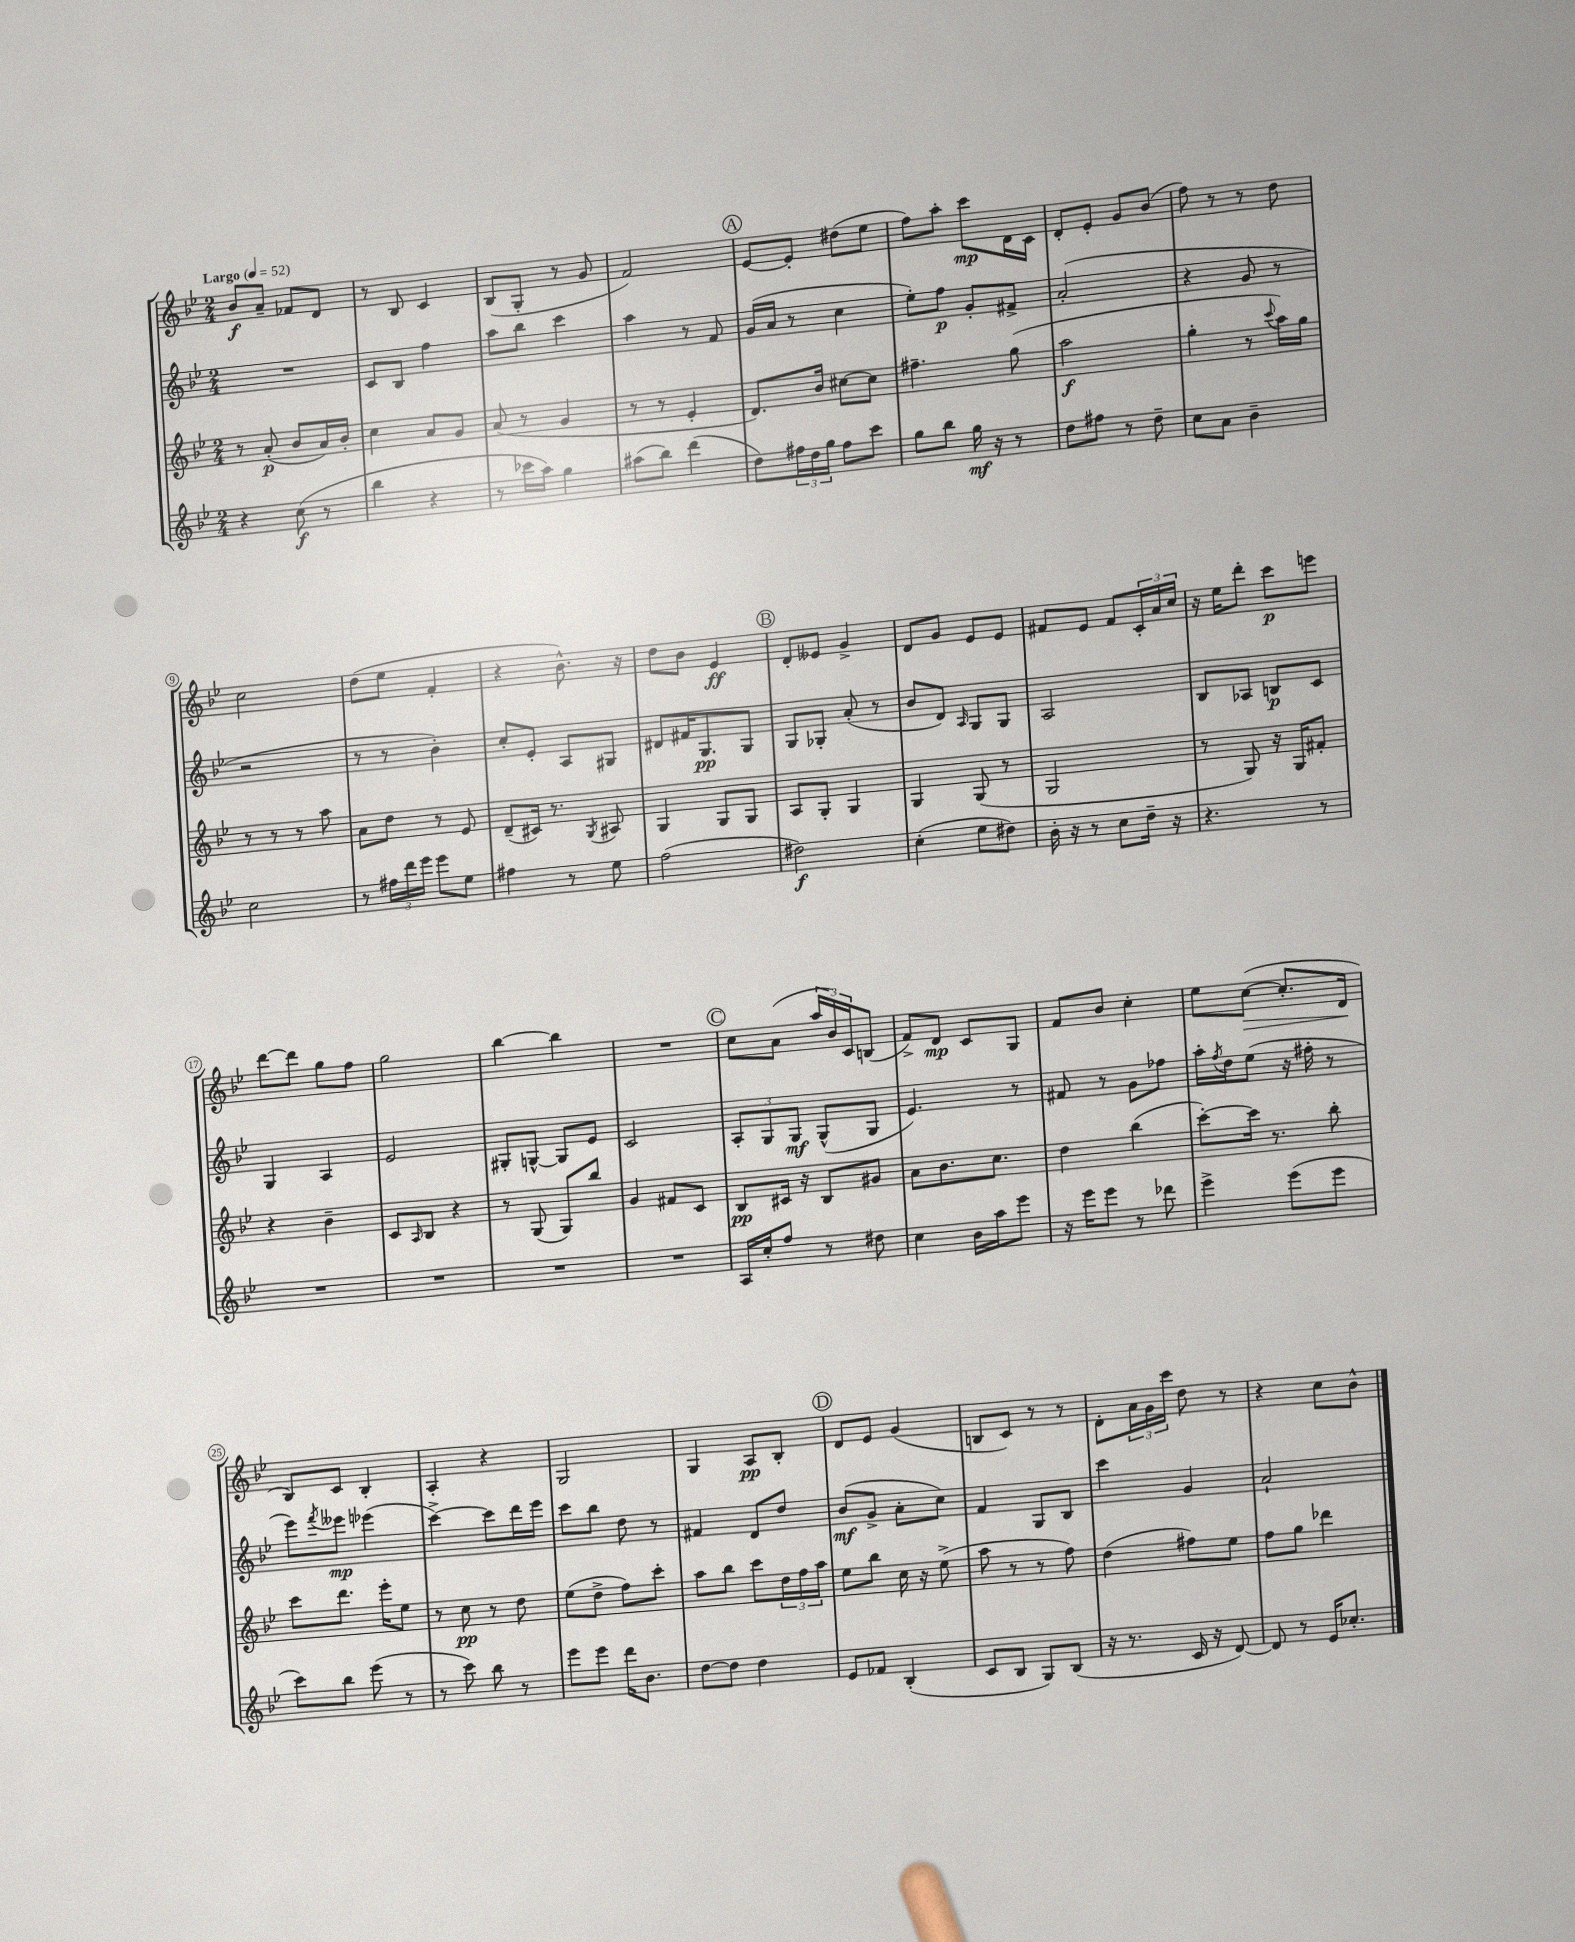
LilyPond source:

<<
\new StaffGroup <<
\new Staff = "s0" {
    \clef treble \key bes \major \numericTimeSignature \time 2/4 \tempo "Largo" 4 = 52
    bes'8\f a'8-- fes'8 d'8 |
    r8 bes8 c'4 |
    bes8( g8-. r8 g'8 |
    f'2) |
    \mark \markup { \circle "A" } ees'8~ ees'8-. dis''8( ees''8 |
    f''8) a''8-. c'''8\mp d'16 c'16 |
    d'8-. ees'8-. g'8 bes'8( |
    f''8) r8 r8 d''8 |
    c''2 |
    d''8( ees''8 f'4-. |
    r4 bes'8.-^) r16 |
    d''8 bes'8 ees'4\ff |
    \mark \markup { \circle "B" } d'8-. eeses'8 g'4-> |
    d'8 g'8 ees'8 ees'8 |
    fis'8 ees'8 fis'8 \tuplet 3/2 { c'16-. a'16 c''16 } |
    r16 ees''16 d'''8-. c'''8\p e'''8 |
    d'''8~ d'''8 g''8 f''8 |
    g''2 |
    bes''4~ bes''4 |
    R2 |
    \mark \markup { \circle "C" } c''8 a'8( \tuplet 3/2 { a''16 bes'16) c'16 } b8( |
    f'8->) d'8\mp c'8 g8 |
    f'8 bes'8 c''4-. |
    ees''8 c''8~\>( c''8.-. d'16\! |
    bes8) c'8 bes4-. |
    a4-. r4 |
    g2 |
    g4 a8\pp bes8-. |
    \mark \markup { \circle "D" } d'8 ees'8 g'4( |
    b8 c'8) r8 r8 |
    d'8-. \tuplet 3/2 { a'16 g'16 c'''16 } d''8 r8 |
    r4 c''8 bes'8-^ \bar "|." |
}
\new Staff = "s1" {
    \clef treble \key bes \major \numericTimeSignature \time 2/4
    R2 |
    c'8 bes8 f''4 |
    a''8 bes''8 c'''4 |
    a''4 r8 f'8 |
    \mark \markup { \circle "A" } g'16( a'16 r8 c''4 |
    ees''8-.) f''8\p g'8-. fis'8-> |
    a'2-.( |
    r4 g'8 r8 |
    r2 |
    r8 r8 bes'4-.) |
    c''8-. ees'8-. a8 gis8 |
    dis'8 fis'16 g8.\pp g8 |
    \mark \markup { \circle "B" } g8 ges8-. a'8-.( r8 |
    bes'8 d'8) \grace { a16 } g8 g8 |
    a2 |
    bes8 aes8 b8\p c'8 |
    g4 a4 |
    ees'2 |
    gis8-. g8~-^ g8 ees'8 |
    c'2 |
    \mark \markup { \circle "C" } \tuplet 3/2 { a8-. g8 g8\mf } g8-^( g8 |
    ees'4.) r8 |
    fis'8 r8 g'8 fes''8 |
    a''16-. \acciaccatura { f''8 } d''16 ees''8( r16 fis''16-. r8 |
    ees'''8) \acciaccatura { f'''8 } eeses'''8\mp ees'''4( |
    c'''4~->) c'''8 d'''16 ees'''16 |
    c'''8 bes''8 d''8 r8 |
    fis'4 d'8 d''8 |
    \mark \markup { \circle "D" } bes'8\mf( g'8-> a'8-. c''8) |
    f'4 g8 bes8 |
    c'''4 g'4 |
    a'2-! \bar "|." |
}
\new Staff = "s2" {
    \clef treble \key bes \major \numericTimeSignature \time 2/4
    r8 a'8-.\p( bes'8 a'16) bes'16-. |
    c''4 a'8 g'8 |
    a'8( r8 g'4 |
    r8 r8 ees'4-. |
    \mark \markup { \circle "A" } d'8.) bes'16 cis''8~ cis''8 |
    fis''4.-- g''8( |
    a''2\f |
    g''4-. r8 \appoggiatura { c'''8 } a''16) g''16 |
    r8 r8 r8 a''8 |
    a'8 d''8 r8 ees'8 |
    d'8--( cis'16) r8. \acciaccatura { g8 } ais8 |
    g4 g8 g8 |
    \mark \markup { \circle "B" } a8 g8-. g4 |
    g4 g8( r8 |
    g2 |
    r8 g8) r16 g16 fis'8-. |
    r4 bes'4-- |
    c'8 \grace { a16 } bes8 r4 |
    r8 g8( g8) bes''8 |
    g'4 fis'8 c'8 |
    \mark \markup { \circle "C" } bes8\pp cis'16 r16 bes8 gis'8 |
    a'8 bes'8. c''8. |
    d''4 bes''4( |
    c'''8~-.) c'''16 r8. bes''8-. |
    c'''8 d'''8. ees'''16-. ees''8 |
    r8 c''8\pp r8 d''8 |
    ees''8( d''8-> f''8) c'''8-. |
    a''8 bes''8 c'''8 \tuplet 3/2 { d''16 f''16 a''16 } |
    \mark \markup { \circle "D" } ees''8 bes''8 c''16 r16 ees''8->( |
    a''8 r8 r8 f''8) |
    d''4( fis''8) ees''8 |
    f''8 g''8 des'''4 \bar "|." |
}
\new Staff = "s3" {
    \clef treble \key bes \major \numericTimeSignature \time 2/4
    r4 c''8\f( r8 |
    bes''4 r4 |
    r8 ces'''16 a''16) g''4 |
    ais''8( bes''8) d'''4( |
    \mark \markup { \circle "A" } d''8) \tuplet 3/2 { fis''16 d''16 g''16 } fis''8 c'''8 |
    g''8 bes''8 g''16\mf r16 r8 |
    d''8 fis''8 r8 d''8-- |
    c''8 a'8 bes'4-- |
    c''2 |
    r8 \tuplet 3/2 { fis''16 d'''16 ees'''16 } ees'''8 ees''8 |
    fis''4 r8 ees''8 |
    f''2( |
    \mark \markup { \circle "B" } dis''2\f) |
    c''4-.( ees''8 dis''8) |
    bes'16-. r16 r8 c''8 d''16-- r16 |
    r4. r8 |
    R2 |
    R2 |
    R2 |
    R2 |
    \mark \markup { \circle "C" } a16 c''16-. f''8 r8 dis''8 |
    c''4 bes'16 a''16 ees'''8 |
    r16 ees'''16 ees'''8 r8 des'''8 |
    ees'''4-> ees'''8( ees'''8 |
    c'''8) bes''8 ees'''8( r8 |
    r8 c'''8) bes''8 r8 |
    ees'''8 ees'''8 d'''16 bes'8. |
    d''8~ d''8 d''4 |
    \mark \markup { \circle "D" } ees'8 fes'8 bes4-.( |
    c'8 bes8 g8) bes8( |
    r16 r8. c'16 r16 d'8~) |
    d'8 r8 ees'16 ces''8.-. \bar "|." |
}
>>
>>
\layout { \context { \Score \override BarNumber.stencil = #(make-stencil-circler 0.1 0.3 ly:text-interface::print) } }
